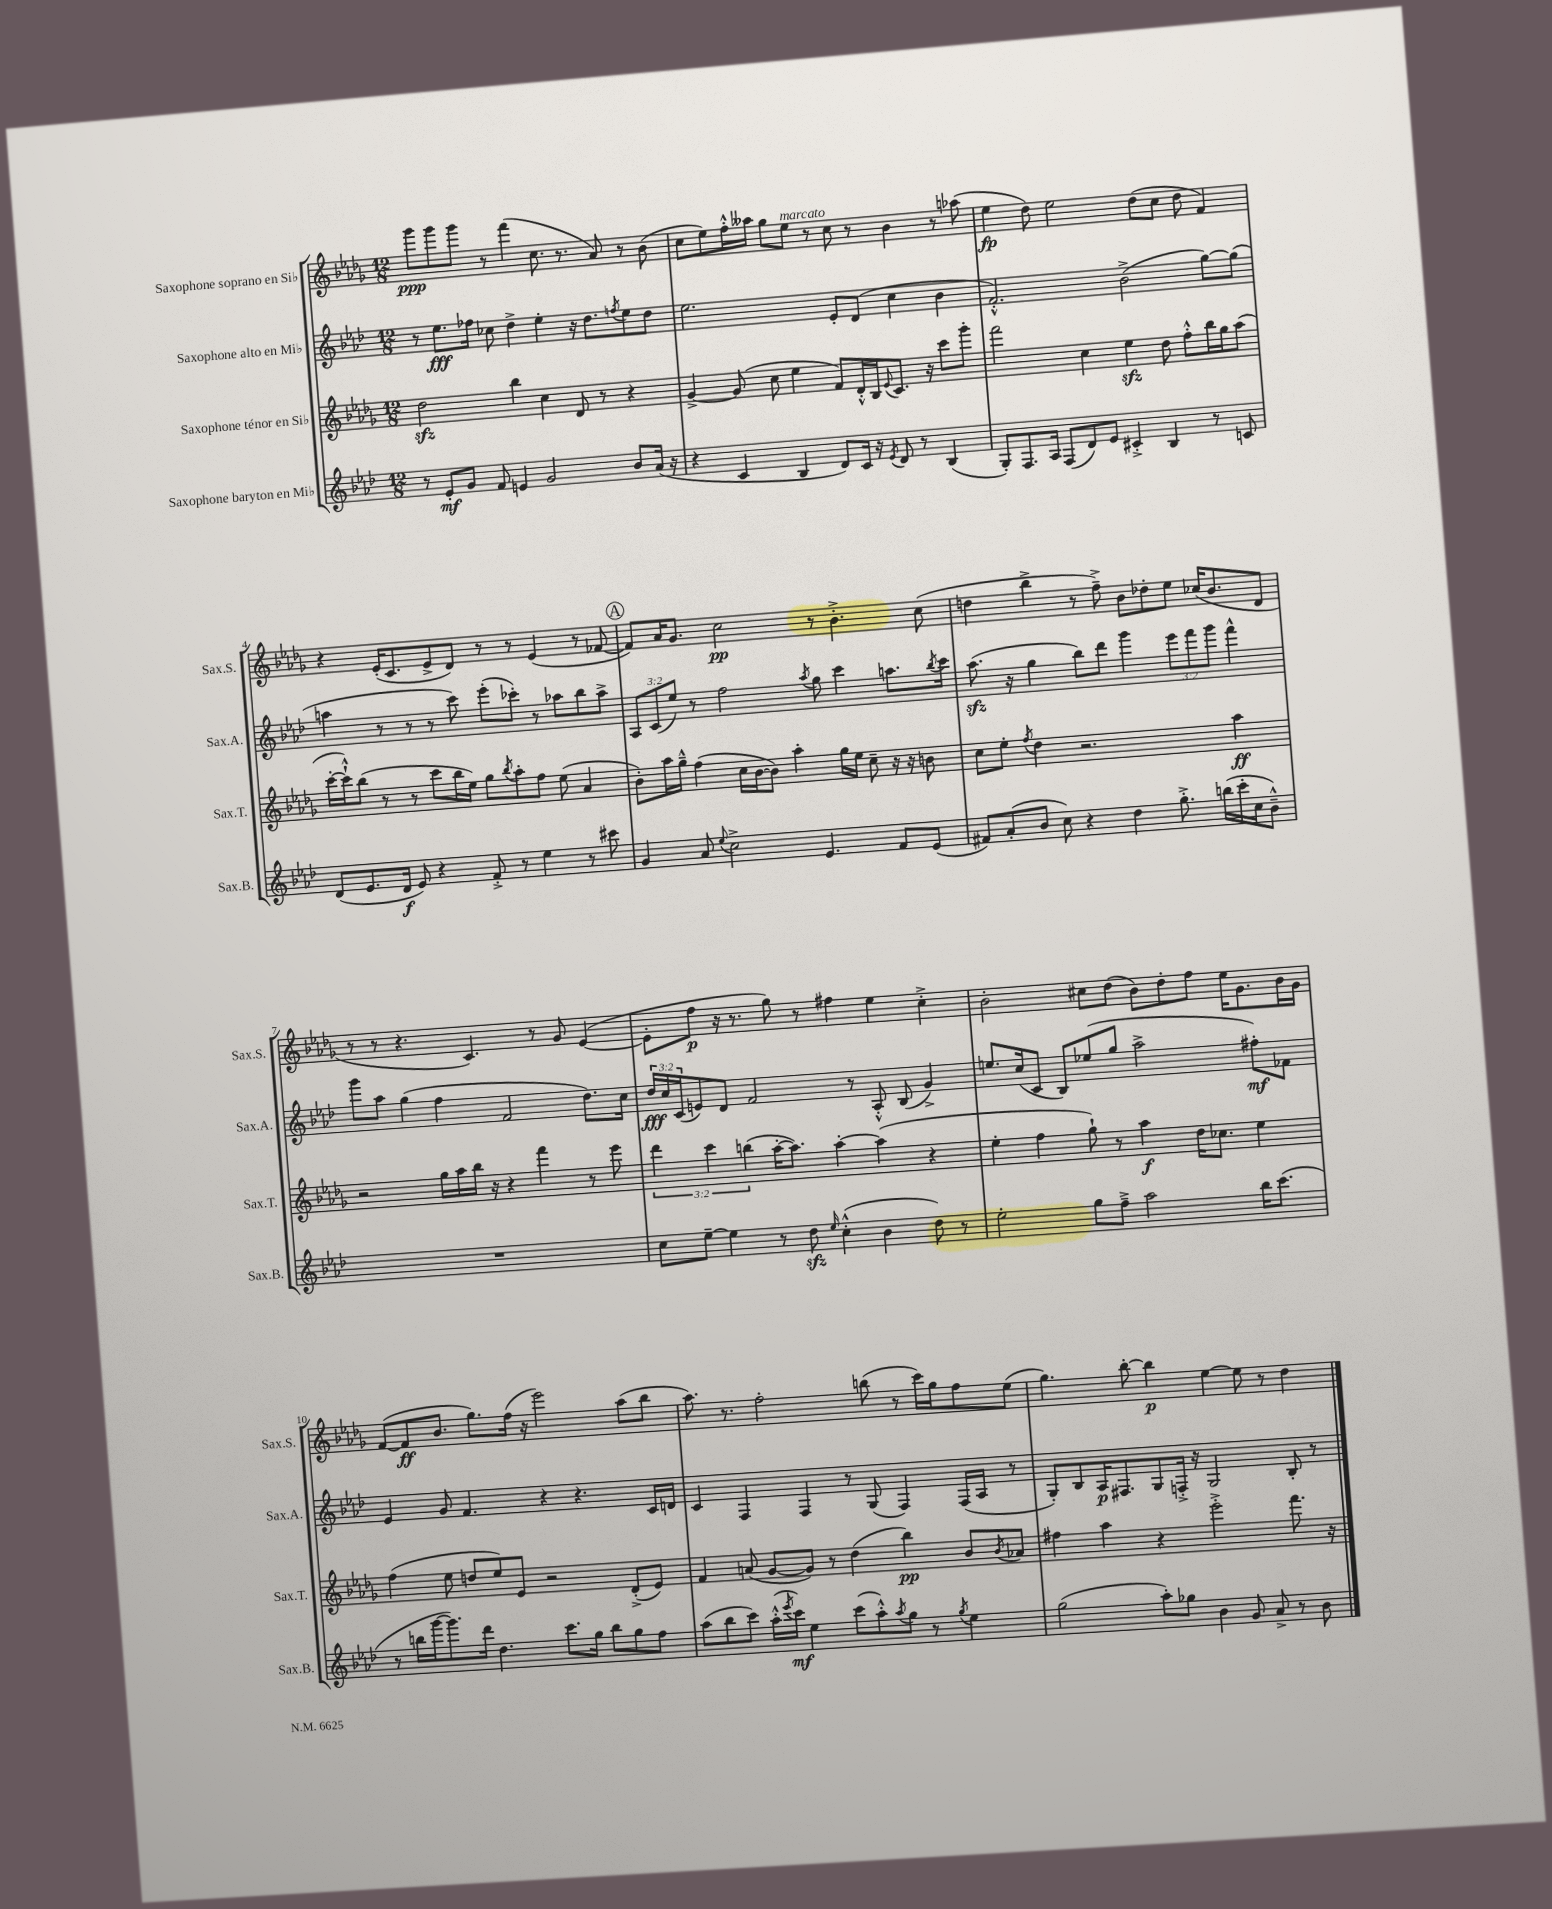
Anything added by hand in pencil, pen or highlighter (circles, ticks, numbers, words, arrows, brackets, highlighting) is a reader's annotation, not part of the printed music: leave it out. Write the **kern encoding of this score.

**kern	**dynam	**kern	**dynam	**kern	**dynam	**kern	**dynam
*part4	*part4	*part3	*part3	*part2	*part2	*part1	*part1
*staff4	*staff4	*staff3	*staff3	*staff2	*staff2	*staff1	*staff1
*I"Saxophone baryton en Mi♭	*	*I"Saxophone ténor en Si♭	*	*I"Saxophone alto en Mi♭	*	*I"Saxophone soprano en Si♭	*
*I'Sax.B.	*	*I'Sax.T.	*	*I'Sax.A.	*	*I'Sax.S.	*
*clefG2	*	*clefG2	*	*clefG2	*	*clefG2	*
*k[b-e-a-d-]	*	*k[b-e-a-d-g-]	*	*k[b-e-a-d-]	*	*k[b-e-a-d-g-]	*
*M12/8	*	*M12/8	*	*M12/8	*	*M12/8	*
=1	=1	=1	=1	=1	=1	=1	=1
8r	.	2dd-zz\	.	8r	.	8ggg-\L	ppp
8e-'/L	mf	.	.	8.ee-\L	fff	8ggg-\	.
8g/J	.	.	.	.	.	8ggg-\J	.
.	.	.	.	16ff-X\Jk	.	.	.
8f/	.	.	.	8cc-X\	.	8r	.
4en/	.	4bb-\	.	4dd-^\	.	(4fff\	.
2g/	.	4cc\	.	4ee-'\	.	8.cc\	.
.	.	.	.	.	.	8.r	.
.	.	8d-/	.	16r	.	.	.
.	.	.	.	8.dd-\L	.	.	.
.	.	8r	.	.	.	8a-/)	.
.	.	.	.	8qffn/	.	.	.
8b-/L	.	4r	.	8ee-\	.	8r	.
(16a-/Jk	.	.	.	8dd-\J	.	(8b-\	.
16r	.	.	.	.	.	.	.
=2	=2	=2	=2	=2	=2	=2	=2
4r	.	[4g-^/	.	2.ee-\	.	8cc\L	.
.	.	.	.	.	.	8ee-\)	.
4c/	.	(8g-/]	.	.	.	16ff'^^\L	.
.	.	.	.	.	.	16aa--X\JJ	.
.	.	8cc\	.	.	.	8gg-\L	.
!	!	!	!	!	!	!LO:TX:a:i:t=marcato	!
4B-/	.	4ee-\	.	.	.	8ee-\J	.
.	.	.	.	.	.	8r	.
8d-/L)	.	8f/L)	.	8e-'/L	.	8cc\	.
16c/Jk	.	16d-'^^/L	.	(8d-/J	.	8r	.
16r	.	16B-/J	.	.	.	.	.
8qe-/	.	8qqe-/	.	.	.	.	.
8d-/	.	8.c/J	.	4cc\	.	4b-\	.
8r	.	.	.	.	.	.	.
.	.	16r	.	.	.	.	.
(4B-/	.	8ccc\L	.	4b-\	.	8r	.
.	.	8ggg-'\J	.	.	.	(8aa-X\	.
=3	=3	=3	=3	=3	=3	=3	=3
8G'/L)	.	2fff\	.	2.f'^^/)	.	4ee-\	fp
8.F/	.	.	.	.	.	.	.
.	.	.	.	.	.	8dd-\)	.
16A-/Jk	.	.	.	.	.	.	.
(8F/L	.	.	.	.	.	2ee-\	.
8d-/)	.	4cc\	.	.	.	.	.
8e-/J	.	.	.	.	.	.	.
4c#X'^/	.	4ee-zz\	.	(2b-^\	.	.	.
.	.	.	.	.	.	(8dd-\L	.
4B-/	.	8dd-\	.	.	.	8cc\J	.
.	.	8ff'^^\L	.	.	.	8dd-\	.
8r	.	16bb-\L	.	[8gg\L)	.	4f/)	.
.	.	16gg-\J	.	.	.	.	.
8cn/	.	(8aa-\J	.	(8gg\J]	.	.	.
!!LO:LB:g=z
=4	=4	=4	=4	=4	=4	=4	=4
(8d-/L	.	[16ccc'\LL	.	4aan\	.	4r	.
.	.	16ccc`^^\J])	.	.	.	.	.
8.e-/	.	(8bb-\J	.	.	.	.	.
.	.	8r	.	8r	.	(16e-'/KL	.
16d-/Jk	f	.	.	.	.	8.c/	.
8e-/)	.	8r	.	8r	.	.	.
4r	.	8ccc\L	.	8r	.	8e-^/	.
.	.	16bb-\L	.	8ccc\)	.	8d-/J)	.
.	.	16ee-\JJ)	.	.	.	.	.
8f'^/	.	8gg-\L	.	(8eee-'\L	.	8r	.
.	.	8qbb-/	.	.	.	.	.
8r	.	8aa-'\	.	8ccc-X'\J)	.	8r	.
4ee-\	.	8ff\J	.	8r	.	(4e-/	.
.	.	(8ee-\	.	8aa-X\L	.	.	.
8r	.	4a-/	.	8bb-\	.	8r	.
8ccc#X\	.	.	.	8aa-^\J	.	[8f-X/	.
!!LO:REH:place=s1:t=A
=5	=5	=5	=5	=5	=5	=5	=5
4g/	.	8b-'\L)	.	12A-/L	.	8f-/L])	.
.	.	.	.	(12c/	.	.	.
.	.	16aa-\L	.	.	.	16a-/K	.
.	.	.	.	12ee-/J)	.	.	.
.	.	16gg-~^^\JJ	.	.	.	8.g-/J	.
8a-/	.	(4ff\	.	8r	.	.	.
8qqee-/	.	.	.	.	.	.	.
2cc^\	.	.	.	2ff\	.	2cc\	pp
.	.	16cc\LL	.	.	.	.	.
.	.	[16b-\J	.	.	.	.	.
.	.	8b-\J])	.	.	.	.	.
.	.	4aa-'\	.	.	.	.	.
.	.	.	.	8qaa-/	.	.	.
4.e-/	.	.	.	8gg\	.	8r	.
.	.	16gg-\LL	.	4ccc\	.	4.b-'^\	.
.	.	16ee-\JJ	.	.	.	.	.
.	.	8cc~\	.	.	.	.	.
8f/L	.	16r	.	8.aan\L	.	.	.
.	.	16r	.	.	.	.	.
(8e-/J	.	8bn\	.	.	.	(8cc\	.
.	.	.	.	8qbb-/	.	.	.
.	.	.	.	16ccc\Jk	.	.	.
=6	=6	=6	=6	=6	=6	=6	=6
8f#X/L)	.	8cc\L	.	(8.aa-zz\	.	4ddn\	.
(8a-'/	.	8ee-'\J	.	.	.	.	.
.	.	.	.	16r	.	.	.
.	.	8qff/	.	.	.	.	.
8b-/J	.	4dd-\	.	4gg\	.	4bb-^\	.
8cc\)	.	.	.	.	.	.	.
4r	.	2.r	.	8bb-\L)	.	8r	.
.	.	.	.	8ddd-\J	.	8ff~^\)	.
4dd-\	.	.	.	4ggg\	.	8b-\L	.
.	.	.	.	.	.	8dd-X'\	.
8.gg'^\	.	.	.	12eee-\L	.	8ee-\J	.
.	.	.	.	12fff\	.	.	.
.	.	.	.	.	.	(16cc-X/KL	.
.	.	.	.	12ggg\J	.	.	.
(16bbn\LL	.	.	.	.	.	8.b-/	.
16ccc'\	.	4aa-\	ff	4fff^^\	.	.	.
16cc\J	.	.	.	.	.	.	.
8b-~^^\J)	.	.	.	.	.	8d-/J	.
!!LO:LB:g=z
=7	=7	=7	=7	=7	=7	=7	=7
1.r	.	2r	.	8ggg\L	.	8r	.
.	.	.	.	8aa-\J	.	8r	.
.	.	.	.	(4gg\	.	4.r	.
.	.	16gg-\LL	.	4ff\	.	.	.
.	.	16aa-\	.	.	.	.	.
.	.	16bb-\JJ	.	.	.	4.c/)	.
.	.	16r	.	.	.	.	.
.	.	4r	.	2f/	.	.	.
.	.	4fff\	.	.	.	8r	.
.	.	.	.	.	.	8g-/	.
.	.	8r	.	8.dd-\L)	.	([4e-/	.
.	.	8eee-\	.	.	.	.	.
.	.	.	.	16cc\Jk	.	.	.
=8	=8	=8	=8	=8	=8	=8	=8
8cc\L	.	6ddd-\	.	24dd-/LL	fff	8e-'\L]	.
.	.	.	.	24cc/	.	.	.
.	.	.	.	(24c/J	.	.	.
[8ee-~\J	.	.	.	8en/)	.	8ff\J	p
.	.	6ccc\	.	.	.	.	.
4ee-\]	.	.	.	8d-/J	.	16r	.
.	.	.	.	.	.	8.r	.
.	.	(6bbn\	.	.	.	.	.
.	.	.	.	2f/	.	.	.
8r	.	[16aa-'\KL	.	.	.	8gg-\)	.
.	.	8.aa-\J])	.	.	.	.	.
8dd-zz\	.	.	.	.	.	8r	.
16qqee-/	.	.	.	.	.	.	.
(4cc'^^\	.	[4aa-'\	.	.	.	4ff#X\	.
.	.	.	.	8r	.	.	.
4b-\	.	(4aa-\]	.	8A-'^^/	.	4ee-\	.
.	.	.	.	(8B-/	.	.	.
8dd-\)	.	4r	.	4g^/)	.	4cc'^\	.
8r	.	.	.	.	.	.	.
=9	=9	=9	=9	=9	=9	=9	=9
2ee-'\	.	4ee-'\	.	8.een/L	.	2b-'\	.
.	.	.	.	(16cc/k	.	.	.
.	.	4ff\	.	8c/J	.	.	.
.	.	.	.	8B-/L)	.	.	.
8gg\L	.	8gg-`\)	.	(8ee-X/	.	8cc#X\L	.
8ff~^\J	.	8r	.	8gg/J	.	(8dd-\J	.
2aa-\	.	4aa-\	f	2aa-^\	.	8b-\L)	.
.	.	.	.	.	.	8dd-'\	.
.	.	16dd-\KL	.	.	.	8ff\J	.
.	.	8.cc-X\J	.	.	.	.	.
.	.	.	.	.	.	16ee-\KL	.
.	.	.	.	.	.	8.g-\	.
16bb-\KL	.	4ee-\	.	8ff#X'\L)	mf	.	.
(8.ccc\J	.	.	.	.	.	.	.
.	.	.	.	8f-X\J	.	16b-\L	.
.	.	.	.	.	.	16g-\JJ	.
!!LO:LB:g=z
=10	=10	=10	=10	=10	=10	=10	=10
8r	.	(4ff\	.	4e-/	.	([8f/L	.
16bbn\LL	.	.	.	.	.	8f/]	ff
[16ggg\J	.	.	.	.	.	.	.
8.ggg\])	.	8ee-\	.	8g/	.	8.b-/J	.
.	.	8ddn/L	.	4.f/	.	.	.
16ddd-\Jk	.	.	.	.	.	8.gg-\L)	.
4.dd-\	.	8ee-/)	.	.	.	.	.
.	.	8e-/J	.	.	.	(16ff\Jk	.
.	.	.	.	.	.	16r	.
.	.	2r	.	4r	.	2eee-\)	.
8.ccc\L	.	.	.	.	.	.	.
.	.	.	.	4.r	.	.	.
16gg\Jk	.	.	.	.	.	.	.
8bb\L	.	.	.	.	.	.	.
8gg\	.	(8d-'^/L	.	.	.	(8aa-\L	.
8ff\J	.	8e-/J)	.	16c/LL	.	8bb-\J	.
.	.	.	.	16dn/JJ	.	.	.
=11	=11	=11	=11	=11	=11	=11	=11
(8aa-\L	.	4f/	.	4c/	.	8.aa-\)	.
8bb-\	.	.	.	.	.	.	.
.	.	.	.	.	.	8.r	.
8ccc\J)	.	(8an/	.	4F/	.	.	.
(16aa-'^^\LL	.	[8g-/L	.	.	.	2ff'\	.
8qeee-/	.	.	.	.	.	.	.
16ccc\JJ)	mf	.	.	.	.	.	.
4ee-\	.	8g-/J])	.	4F/	.	.	.
.	.	8r	.	.	.	.	.
(8ccc\L	.	(4dd-\	.	8r	.	.	.
8aa-'^^\)	.	.	.	(8G/	.	(8bbn\	.
8qaa-/	.	.	.	.	.	.	.
8gg\J	.	4bb-\)	pp	4F/)	.	8r	.
8r	.	.	.	.	.	16ccc\LL)	.
.	.	.	.	.	.	16gg-\J	.
8qgg/	.	.	.	.	.	.	.
4ee-\	.	8b-/L	.	(16F/LL	.	8ff\	.
.	.	.	.	16A-/JJ	.	.	.
.	.	8qb-/	.	.	.	.	.
.	.	8a-X/J	.	8r	.	(8ee-\J	.
=12	=12	=12	=12	=12	=12	=12	=12
(2gg\	.	4ff#X\	.	8G'/L)	.	4.gg-\)	.
.	.	.	.	8B-/	.	.	.
.	.	4aa-\	.	16A-/K	p	.	.
.	.	.	.	8.F#X/	.	.	.
.	.	.	.	.	.	[8bb-'\	.
8aa-'\L)	.	4r	.	8G/	.	4bb-\]	p
8gg-X\J	.	.	.	16Fn'^/Jk	.	.	.
.	.	.	.	16r	.	.	.
4b-\	.	2eee-'^\	.	2G/	.	[4ee-\	.
8g/	.	.	.	.	.	8ee-\]	.
8a-^/	.	.	.	.	.	8r	.
8r	.	8.fff\	.	8B-'/	.	4dd-\	.
8b-\	.	.	.	8r	.	.	.
.	.	16r	.	.	.	.	.
==	==	==	==	==	==	==	==
*-	*-	*-	*-	*-	*-	*-	*-
